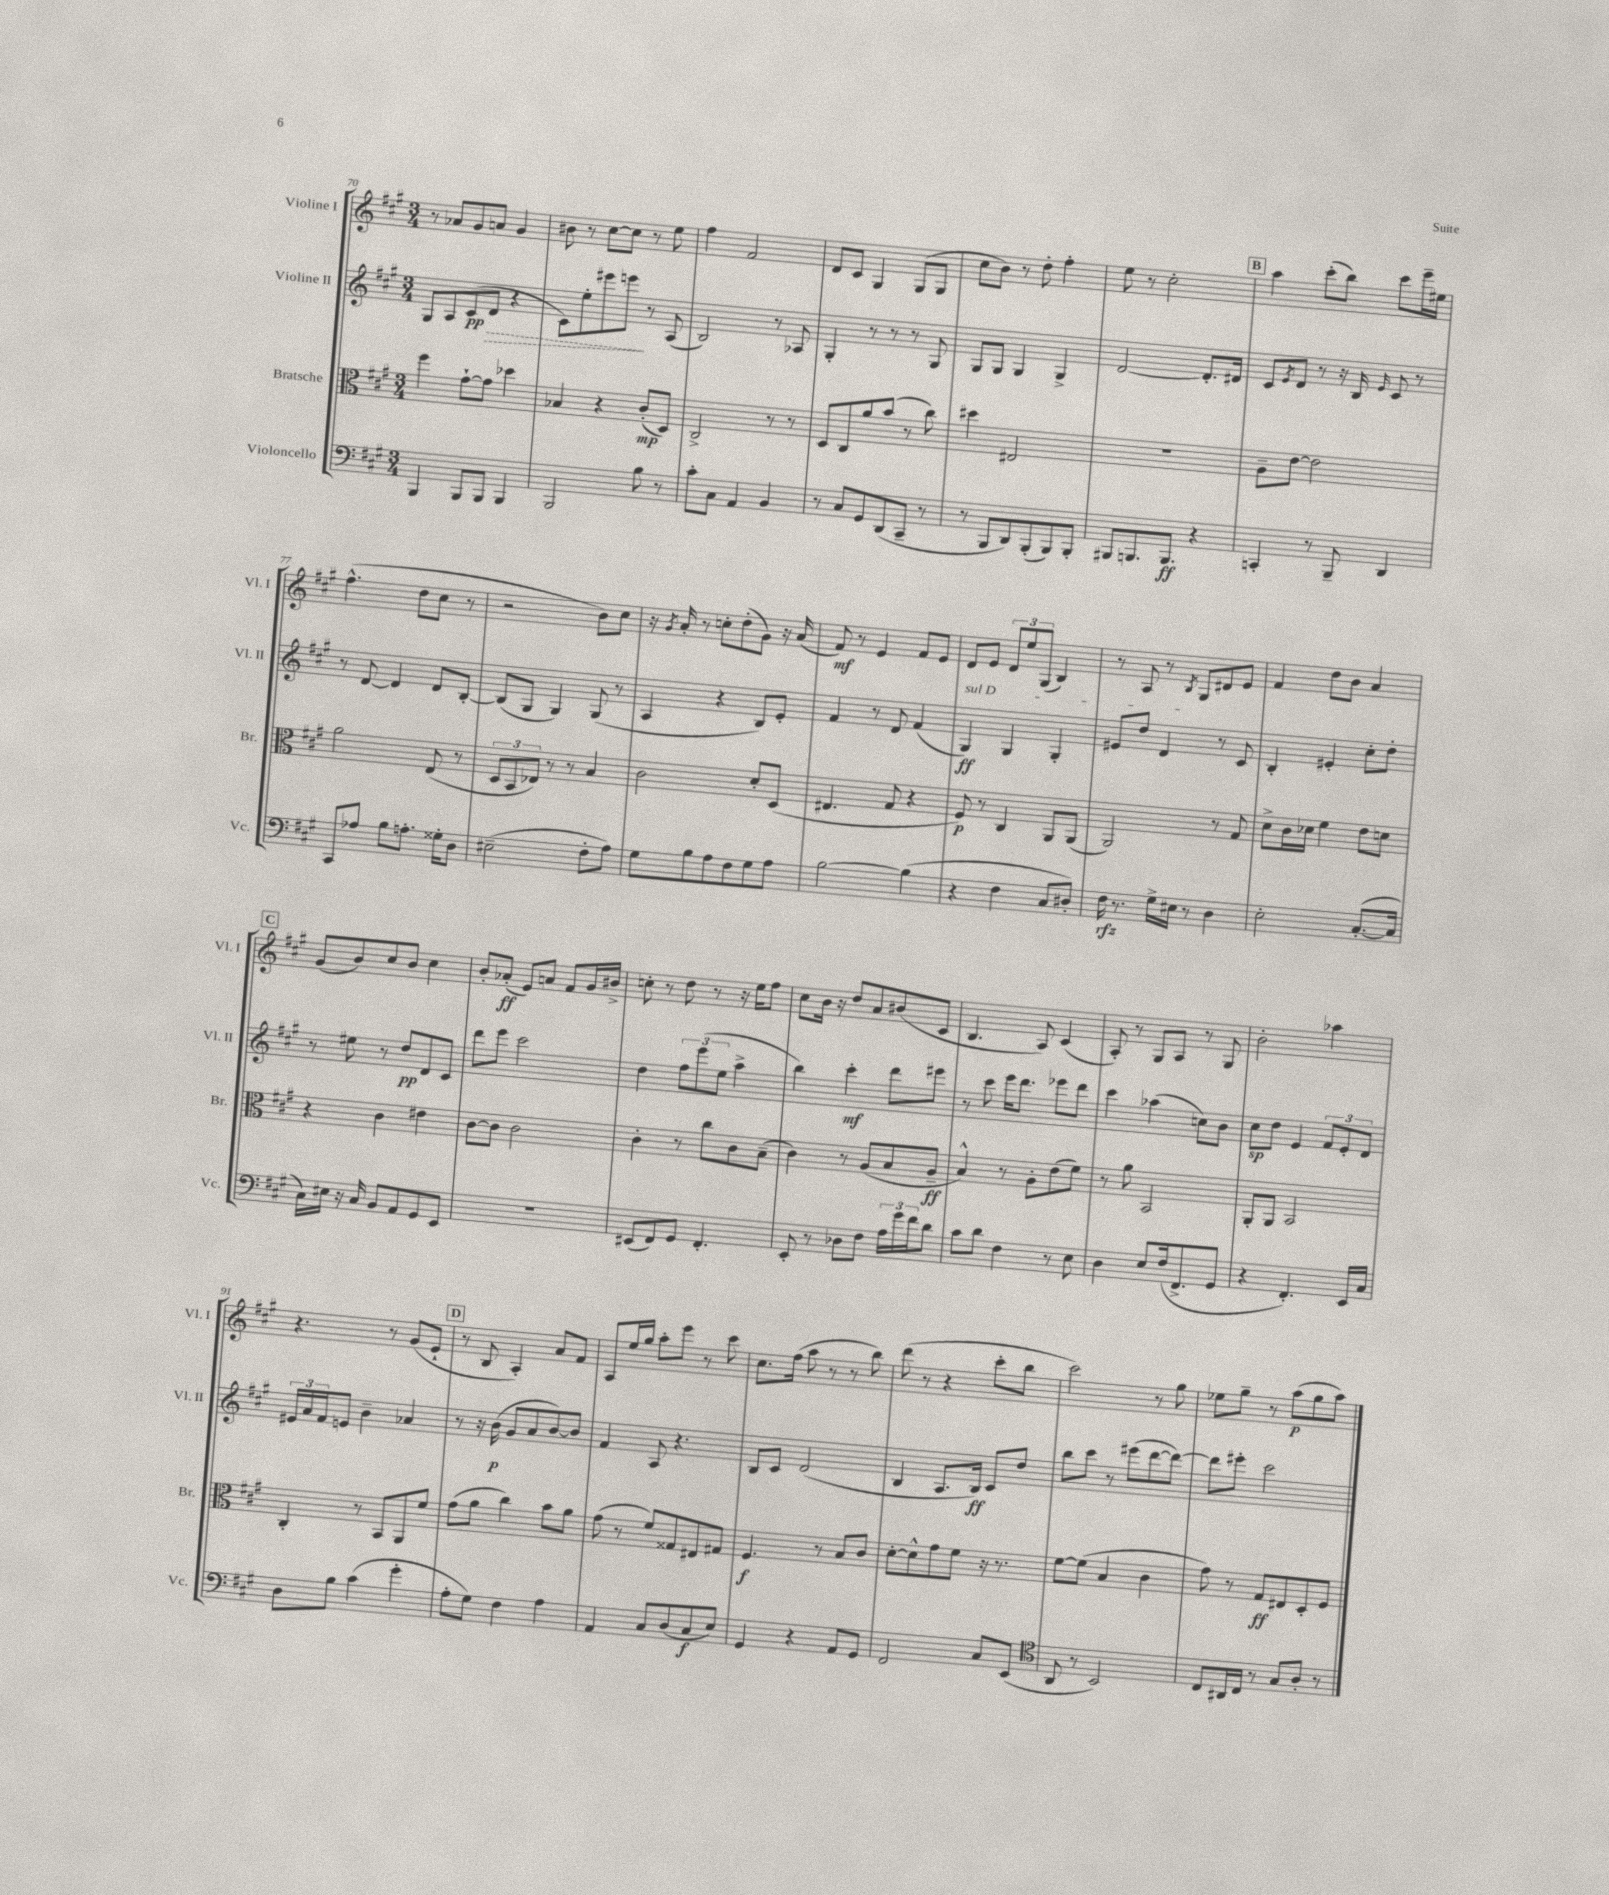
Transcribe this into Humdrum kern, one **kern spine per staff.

**kern	**dynam	**kern	**dynam	**kern	**dynam	**kern	**dynam
*part4	*part4	*part3	*part3	*part2	*part2	*part1	*part1
*staff4	*staff4	*staff3	*staff3	*staff2	*staff2	*staff1	*staff1
*I"Violoncello	*	*I"Bratsche	*	*I"Violine II	*	*I"Violine I	*
*I'Vc.	*	*I'Br.	*	*I'Vl. II	*	*I'Vl. I	*
*clefF4	*	*clefC3	*	*clefG2	*	*clefG2	*
*k[f#c#g#]	*	*k[f#c#g#]	*	*k[f#c#g#]	*	*k[f#c#g#]	*
*M3/4	*	*M3/4	*	*M3/4	*	*M3/4	*
=70	=70	=70	=70	=70	=70	=70	=70
4BBB/	.	4ff#\	.	8G#/L	.	8r	.
.	.	.	.	8A/	.	8a-X/L	.
!	!	!	!	!	!LO:HP:b	!	!
8BBB/L	.	[8g#`\L	.	(8c#/	> pp	8g#/	.
8BBB/J	.	8g#\J]	.	8d/J	.	8an/J	.
4BBB/	.	4dd-X\	.	4r	.	4g#/	.
=71	=71	=71	=71	=71	=71	=71	=71
2BBB/	.	4B-X/	.	8c#\L)	.	8b#X\	.
.	.	.	.	8ee'\	.	8r	.
.	.	4r	.	8eee#X\	.	[8cc#\L	.
.	.	.	.	8eeen\J	.	8cc#\J]	.
8B\	.	(8c#'/L	mp	8r	]	8r	.
8r	.	8D/J)	.	(8A/	.	8ee\	.
=72	=72	=72	=72	=72	=72	=72	=72
8c#'\L	.	2C#^/	.	2B/)	.	4ff#\	.
8C#\J	.	.	.	.	.	.	.
4AA/	.	.	.	.	.	2f#/	.
4BB/	.	8r	.	8r	.	.	.
.	.	8r	.	8A-X/	.	.	.
=73	=73	=73	=73	=73	=73	=73	=73
8r	.	8D/L	.	4G#'/	.	8d/L	.
8C#/L	.	8C#/	.	.	.	8c#/J	.
8GG#/	.	8a/	.	8r	.	4G#/	.
(8DD/	.	(8b/J	.	8r	.	.	.
8CC#~/J	.	8r	.	8r	.	(8G#/L	.
8r	.	8cc#\)	.	8G#/	.	8G#/J	.
=74	=74	=74	=74	=74	=74	=74	=74
8r	.	4dd#X\	.	8G#/L	.	8cc#\L	.
8BBB/L	.	.	.	8G#/J	.	8b\J)	.
8DD/)	.	2E#X/	.	4G#/	.	8r	.
(8BBB'/	.	.	.	.	.	8dd'\	.
8BBB/)	.	.	.	4G#^/	.	4ff#'\	.
8BBB'/J	.	.	.	.	.	.	.
=75	=75	=75	=75	=75	=75	=75	=75
8BBB#X/L	.	2.r	.	[2d/	.	8ee\	.
8.BBBn/	.	.	.	.	.	8r	.
.	.	.	.	.	.	2cc#'\	.
8.BBB/J	ff	.	.	.	.	.	.
4r	.	.	.	8.d'/L]	.	.	.
.	.	.	.	16d#X/Jk	.	.	.
!!LO:REH:place=s1:t=B
=76	=76	=76	=76	=76	=76	=76	=76
4CCn'/	.	8A~\L	.	8c#/L	.	4aa\	.
.	.	.	.	8qe/	.	.	.
.	.	[8e\J	.	8d/J	.	.	.
8r	.	2e\]	.	8r	.	(8ccc#'\L	.
8BBB~/	.	.	.	16r	.	8bb\J)	.
.	.	.	.	16B/	.	.	.
.	.	.	.	16qqe/	.	.	.
4DD/	.	.	.	8c#/	.	8ccc#\L	.
.	.	.	.	8r	.	16eee~\L	.
.	.	.	.	.	.	16ee#X\JJ	.
!!LO:LB:g=z
=77	=77	=77	=77	=77	=77	=77	=77
8CC#/L	.	2a\	.	8r	.	(4.ff#^^\	.
8A-X/J	.	.	.	[8d/	.	.	.
8B\L	.	.	.	4d/]	.	.	.
8.An'\J	.	.	.	.	.	8dd\L	.
.	.	(8E/	.	8d/L	.	8cc#\J	.
16G##X'\KL	.	.	.	.	.	.	.
8D\J	.	8r	.	[8B'/J	.	8r	.
=78	=78	=78	=78	=78	=78	=78	=78
(2E#X~\	.	12D/L	.	(8B/L]	.	2r	.
.	.	12BB/	.	.	.	.	.
.	.	.	.	8G#/J	.	.	.
.	.	12E-X/J)	.	.	.	.	.
.	.	8r	.	4G#/)	.	.	.
.	.	8r	.	.	.	.	.
8F#'\L	.	4B/	.	(8G#/	.	8b\L)	.
8A\J)	.	.	.	8r	.	8cc#\J	.
=79	=79	=79	=79	=79	=79	=79	=79
8G#\L	.	2c#\	.	4A/	.	16r	.
.	.	.	.	.	.	8qg#/	.
.	.	.	.	.	.	16a'/	.
8B\	.	.	.	.	.	8r	.
8A\	.	.	.	4r	.	8ccn'\L	.
8F#\	.	.	.	.	.	(8dd'\	.
8G#\	.	8d'/L	.	8B/L)	.	8g#\J)	.
8A\J	.	(8D/J	.	8e'/J	.	16r	.
.	.	.	.	.	.	(16a/	.
=80	=80	=80	=80	=80	=80	=80	=80
[2B\	.	4.E#X/	.	4f#/	.	8f#/)	mf
.	.	.	.	.	.	8r	.
.	.	.	.	8r	.	4e/	.
.	.	8G#/	.	8d/	.	.	.
(4B\]	.	4r	.	(4f#/	.	8f#/L	.
.	.	.	.	.	.	8e/J	.
=81	=81	=81	=81	=81	=81	=81	=81
!	!	!	!	!LO:TX:a:i:t=sul D	!	!	!
4r	.	8F#/)	p	4G#/)	ff	8d/L	.
.	.	8r	.	.	.	8e/J	.
4F#\	.	4C#/	.	4G#/	.	12d/L	.
.	.	.	.	.	.	12ee/	.
.	.	.	.	.	.	(12G#/J	.
8C#/L	.	8AA/L	.	4G#'/	.	4B/)	.
8D#X'/J)	.	(8AA/J	.	.	.	.	.
=82	=82	=82	=82	=82	=82	=82	=82
16F#\	rfz	2AA/)	.	8e#X/L	.	8r	.
8.r	.	.	.	.	.	.	.
.	.	.	.	8dd/J	.	8A/	.
16G#^\LL	.	.	.	4d/	.	8r	.
16E#X\JJ	.	.	.	.	.	.	.
.	.	.	.	.	.	8qB/	.
8r	.	.	.	.	.	8G#/L	.
4D\	.	8r	.	8r	.	8d#X/	.
.	.	8G#/	.	8c#/	.	8e/J	.
=83	=83	=83	=83	=83	=83	=83	=83
2E'\	.	8d^\L	.	4B'/	.	4f#/	.
.	.	16c#\L	.	.	.	.	.
.	.	16d-X\JJ	.	.	.	.	.
.	.	4f#\	.	4e#X'/	.	8dd\L	.
.	.	.	.	.	.	8b\J	.
([8.C#'/L	.	8e\L	.	8cc#'\L	.	4a/	.
.	.	8dn\J	.	8dd'\J	.	.	.
16C#/Jk]	.	.	.	.	.	.	.
!!LO:LB:g=z
!!LO:REH:place=s1:t=C
=84	=84	=84	=84	=84	=84	=84	=84
16C#\LL)	.	4r	.	8r	.	(8g#/L	.
16E#X\JJ	.	.	.	.	.	.	.
16r	.	.	.	8ee#X\	.	8b/)	.
16C#/	.	.	.	.	.	.	.
8BB/L	.	4c#\	.	8r	.	8cc#/	.
8AA/	.	.	.	8dd/L	pp	8b/J	.
8GG#/	.	4e#X\	.	8d/	.	4cc#\	.
8EE/J	.	.	.	8c#/J	.	.	.
=85	=85	=85	=85	=85	=85	=85	=85
2.r	.	[8c#\L	.	8ddd\L	.	8b'/L	.
.	.	8c#\J]	.	8eee\J	.	(8a-X'/J	ff
.	.	2c#\	.	2ccc#\	.	8e/L)	.
.	.	.	.	.	.	8an/J	.
.	.	.	.	.	.	8f#/L	.
.	.	.	.	.	.	16g#/L	.
.	.	.	.	.	.	16b#X^/JJ	.
=86	=86	=86	=86	=86	=86	=86	=86
(8EE#X/L	.	4c#'\	.	4dd\	.	8ccn'\	.
8FF#/)	.	.	.	.	.	8r	.
8GG#/J	.	8r	.	12ff#\L	.	8dd\	.
.	.	.	.	(12eee\	.	.	.
4.FF#'/	.	8cc#\L	.	.	.	8r	.
.	.	.	.	12ee\J	.	.	.
.	.	8c#\	.	4aa^\	.	16r	.
.	.	.	.	.	.	16ee\KL	.
.	.	(8B~\J	.	.	.	8ff#\J	.
=87	=87	=87	=87	=87	=87	=87	=87
8EE'/	.	4c#\)	.	4bb\)	.	8cc#\L	.
8r	.	.	.	.	.	16b\Jk	.
.	.	.	.	.	.	16r	.
8D-X\L	.	8r	.	4ccc#'\	mf	8dd/L	.
8F#\J	.	(8A/L	.	.	.	8a/	.
24A\LL	.	8B/	.	8ddd\L	.	(8b#X/	.
24g#\	.	.	.	.	.	.	.
24f#\J	.	.	.	.	.	.	.
8d\J	.	8A~/J	ff	8eee#X\J	.	8c#/J	.
=88	=88	=88	=88	=88	=88	=88	=88
8c#\L	.	4B^^/)	.	8r	.	4.B/	.
8d\J	.	.	.	8ccc#\	.	.	.
4F#\	.	8r	.	16eee\KL	.	.	.
.	.	.	.	8.ddd\J	.	.	.
.	.	8A'\L	.	.	.	8A/)	.
8r	.	(8e\	.	8eee-X\L	.	(4c#/	.
8E\	.	8f#\J)	.	8ddd\J	.	.	.
=89	=89	=89	=89	=89	=89	=89	=89
4D\	.	8r	.	4ccc#\	.	8A'/)	.
.	.	8a\	.	.	.	8r	.
8E/L	.	2BB/	.	(4aa-X\	.	8G#/L	.
(16F#/k	.	.	.	.	.	8A/J	.
8.FF#^/	.	.	.	.	.	.	.
.	.	.	.	8ccn\L)	.	8r	.
8GG#/J	.	.	.	8b\J	.	8G#/	.
=90	=90	=90	=90	=90	=90	=90	=90
4r	.	8AA'/L	.	8cc#\L	sp	2b'\	.
.	.	8AA/J	.	8dd\J	.	.	.
4.FF#'/)	.	2BB/	.	4e/	.	.	.
.	.	.	.	12f#/L	.	4aa-X\	.
.	.	.	.	12e'/	.	.	.
16EE/LL	.	.	.	.	.	.	.
.	.	.	.	12d/J	.	.	.
16C#/JJ	.	.	.	.	.	.	.
!!LO:LB:g=z
=91	=91	=91	=91	=91	=91	=91	=91
8D\L	.	4C#'/	.	24e#X/LL	.	4.r	.
.	.	.	.	24a/	.	.	.
.	.	.	.	24f#/J	.	.	.
8B\J	.	.	.	8en/J	.	.	.
(4c#\	.	8r	.	4b~\	.	.	.
.	.	8BB/L	.	.	.	8r	.
4g#'\	.	8AA/	.	4a-X/	.	(8g#/L	.
.	.	8f#/J	.	.	.	8e`/J	.
!!LO:REH:place=s1:t=D
=92	=92	=92	=92	=92	=92	=92	=92
8A'\L	.	(8g#\L	.	8r	.	8r	.
8G#\J)	.	8a\J	.	16r	.	8B/	.
.	.	.	.	(16b\	p	.	.
4F#\	.	4cc#\)	.	8g#/L	.	4A'/)	.
.	.	.	.	8a/	.	.	.
4A\	.	8b\L	.	[8b/)	.	8a/L	.
.	.	8a\J	.	8b/J]	.	8f#/J	.
=93	=93	=93	=93	=93	=93	=93	=93
4AA/	.	(8g#\	.	4f#/	.	8A/L	.
.	.	8r	.	.	.	16ee/L	.
.	.	.	.	.	.	16gg#/JJ	.
8C#/L	.	8f#/L)	.	8A/	.	8aa'\L	.
(8D/	.	8G##X/	.	4.r	.	8eee\J	.
8C#/	f	8E#X/	.	.	.	8r	.
8E/J)	.	8G#X/J	.	.	.	8ccc#\	.
=94	=94	=94	=94	=94	=94	=94	=94
4GG#/	.	4.F#/	f	8B/L	.	8.cc#\L	.
.	.	.	.	8c#/J	.	.	.
.	.	.	.	.	.	(16ff#\Jk	.
4r	.	.	.	(2d/	.	8aa\	.
.	.	8r	.	.	.	8r	.
8AA/L	.	8B/L	.	.	.	8r	.
8GG#/J	.	8c#/J	.	.	.	8bb\)	.
=95	=95	=95	=95	=95	=95	=95	=95
2FF#/	.	[8d'\L	.	4B/	.	(8ddd\	.
.	.	8d^^\]	.	.	.	8r	.
.	.	8g#\	.	8.A/L	.	4r	.
.	.	8f#\J	.	.	.	.	.
.	.	.	.	16B/Jk)	ff	.	.
8C#/L	.	16r	.	8c#/L	.	8ccc#'\L	.
.	.	8.r	.	.	.	.	.
(8EE/J	.	.	.	8dd/J	.	8bb\J	.
=96	=96	=96	=96	=96	=96	=96	=96
*clefC4	*	*	*	*	*	*	*
8AA/	.	[8f#\L	.	8bb\L	.	2ccc#\)	.
8r	.	(8f#\J]	.	8ccc#\J	.	.	.
2BB/)	.	4B/	.	8r	.	.	.
.	.	.	.	(8eee#X\L	.	.	.
.	.	4c#\	.	[8ddd\	.	8r	.
.	.	.	.	8ddd\J_)	.	8gg#\	.
=97	=97	=97	=97	=97	=97	=97	=97
8C#/L	.	8g#\)	.	8ddd\L]	.	8ee-X\L	.
16AA#X/L	.	8r	.	8eee#X'\J	.	8gg#~\J	.
16C#/JJ	.	.	.	.	.	.	.
8r	.	8G#/L	ff	2ccc#\	.	8r	.
8G#/L	.	8E#X/	.	.	.	(8aa\L	p
8A'/J	.	8D'/	.	.	.	8gg#\	.
8r	.	8F#/J	.	.	.	8aa\J)	.
==	==	==	==	==	==	==	==
*-	*-	*-	*-	*-	*-	*-	*-
